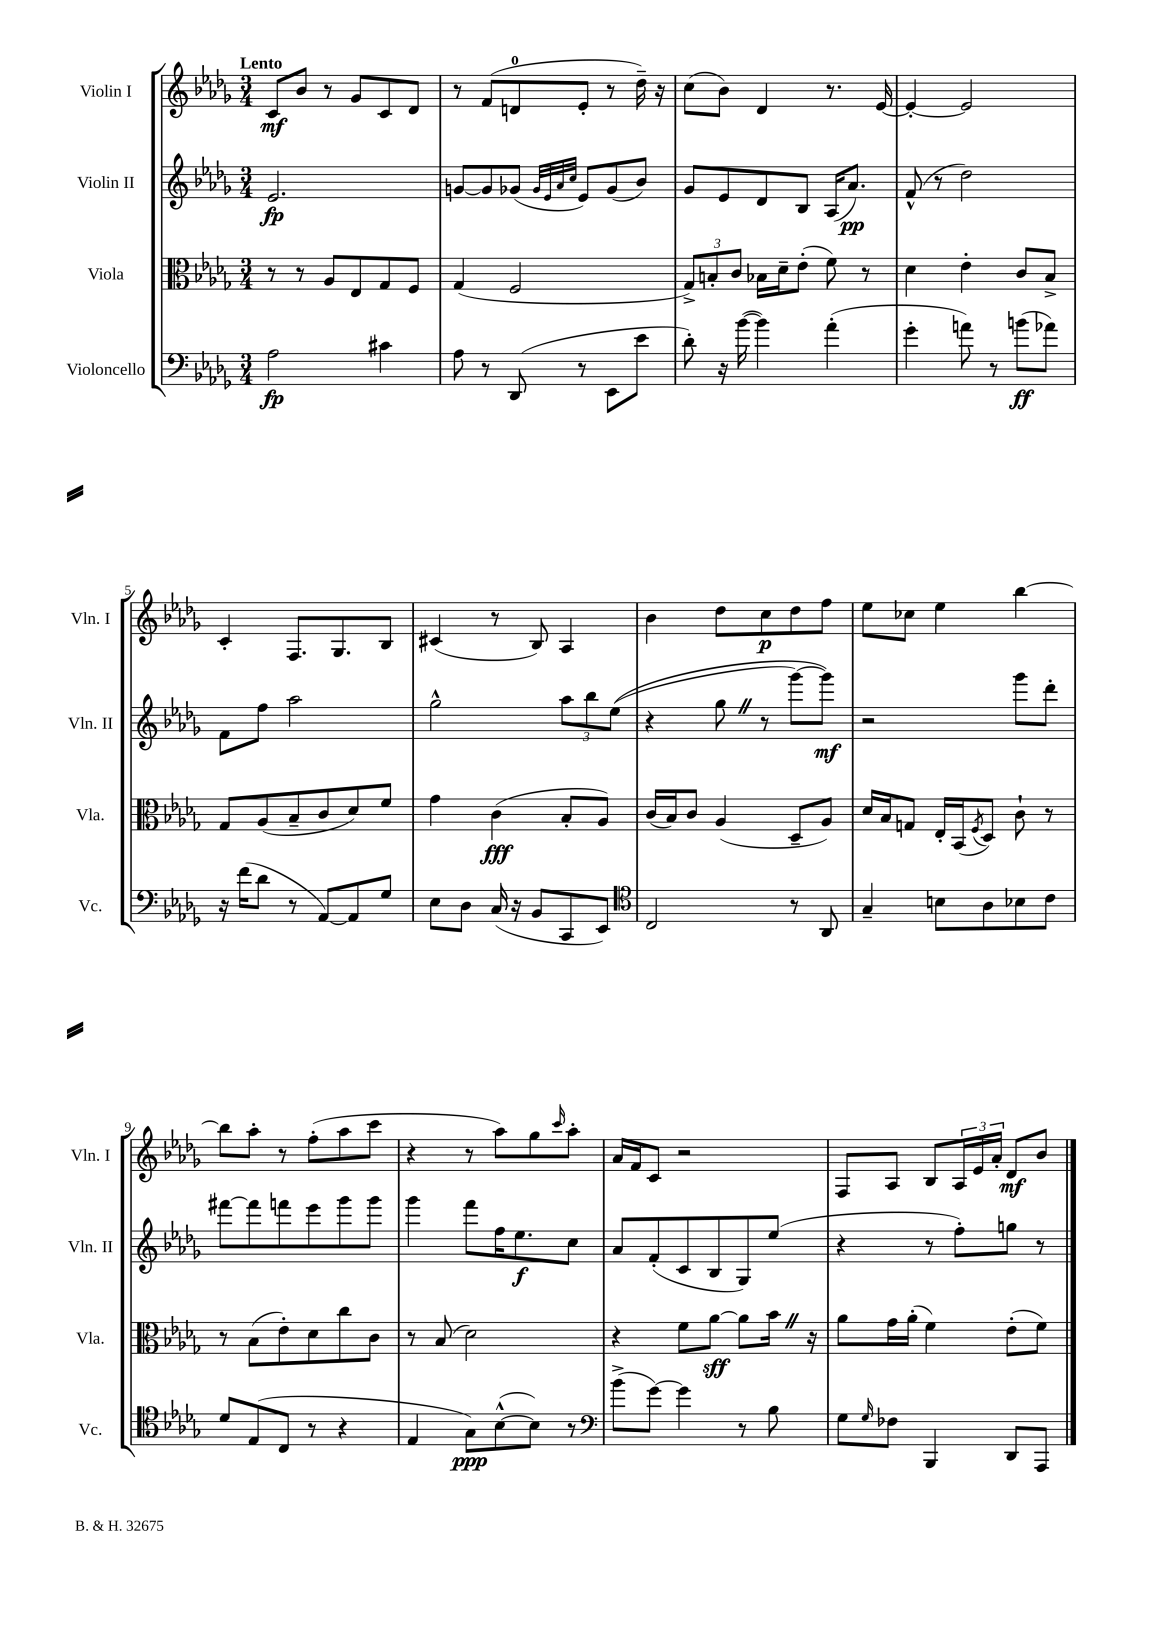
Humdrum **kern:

**kern	**dynam	**kern	**dynam	**kern	**dynam	**kern	**dynam
*part4	*part4	*part3	*part3	*part2	*part2	*part1	*part1
*staff4	*staff4	*staff3	*staff3	*staff2	*staff2	*staff1	*staff1
*I"Violoncello	*	*I"Viola	*	*I"Violin II	*	*I"Violin I	*
*I'Vc.	*	*I'Vla.	*	*I'Vln. II	*	*I'Vln. I	*
*clefF4	*	*clefC3	*	*clefG2	*	*clefG2	*
*k[b-e-a-d-g-]	*	*k[b-e-a-d-g-]	*	*k[b-e-a-d-g-]	*	*k[b-e-a-d-g-]	*
*M3/4	*	*M3/4	*	*M3/4	*	*M3/4	*
=1	=1	=1	=1	=1	=1	=1	=1
!	!	!	!	!	!	!LO:TX:a:B:t=Lento	!
2A-\	fp	8r	.	2.e-/	fp	8c/L	mf
.	.	8r	.	.	.	8b-/J	.
.	.	8A-/L	.	.	.	8r	.
.	.	8E-/	.	.	.	8g-/L	.
4c#X\	.	8G-/	.	.	.	8c/	.
.	.	8F/J	.	.	.	8d-/J	.
=2	=2	=2	=2	=2	=2	=2	=2
8A-\	.	(4G-/	.	[8gn/L	.	8r	.
8r	.	.	.	8g/]	.	(8f/L	.
(8DD-/	.	2F/	.	(8g-X/J	.	8dn/	.
.	.	.	.	32qqg-/LLL	.	.	.
.	.	.	.	32qqe-/	.	.	.
.	.	.	.	32qqa-/	.	.	.
.	.	.	.	32qqcc/JJJ	.	.	.
8r	.	.	.	8e-/L)	.	8e-'/J	.
8EE-\L	.	.	.	(8g-/	.	8r	.
8e-\J	.	.	.	8b-/J)	.	16dd-~\)	.
.	.	.	.	.	.	16r	.
=3	=3	=3	=3	=3	=3	=3	=3
8d-'\)	.	12G-^/L)	.	8g-/L	.	(8cc\L	.
.	.	12Bn'/	.	.	.	.	.
16r	.	.	.	8e-/	.	8b-\J)	.
.	.	12c/J	.	.	.	.	.
([16b-\	.	.	.	.	.	.	.
4b-\])	.	16B-X\LL	.	8d-/	.	4d-/	.
.	.	16d-~\J	.	.	.	.	.
.	.	(8e-'\J	.	8B-/J	.	.	.
(4a-'\	.	8f\)	.	(16A-/KL	.	8.r	.
.	.	.	.	8.a-/J)	pp	.	.
.	.	8r	.	.	.	.	.
.	.	.	.	.	.	[16e-/	.
=4	=4	=4	=4	=4	=4	=4	=4
4g-'\	.	4d-\	.	(8f^^/	.	4e-'/_	.
.	.	.	.	8r	.	.	.
8an\)	.	4e-'\	.	2dd-\)	.	2e-/]	.
8r	.	.	.	.	.	.	.
(8bn\L	ff	8c/L	.	.	.	.	.
8a-X\J)	.	8B-^/J	.	.	.	.	.
!!LO:LB:g=z
=5	=5	=5	=5	=5	=5	=5	=5
16r	.	8G-/L	.	8f\L	.	4c'/	.
(16f\KL	.	.	.	.	.	.	.
8d-\J	.	(8A-/	.	8ff\J	.	.	.
8r	.	8B-~/	.	2aa-\	.	8.F/L	.
[8AA-/L)	.	8c/	.	.	.	.	.
.	.	.	.	.	.	8.G-/	.
8AA-/]	.	8d-/)	.	.	.	.	.
8G-/J	.	8f/J	.	.	.	8B-/J	.
=6	=6	=6	=6	=6	=6	=6	=6
8E-\L	.	4g-\	.	2gg-^^\	.	(4c#X/	.
8D-\J	.	.	.	.	.	.	.
(16C/	.	(4c\	fff	.	.	8r	.
16r	.	.	.	.	.	.	.
8BB-/L	.	.	.	.	.	8B-/)	.
8CC/	.	8B-'/L	.	12aa-\L	.	4A-/	.
.	.	.	.	12bb-\	.	.	.
8EE-/J)	.	8A-/J)	.	.	.	.	.
.	.	.	.	((12ee-\J	.	.	.
=7	=7	=7	=7	=7	=7	=7	=7
*clefC4	*	*	*	*	*	*	*
2C/	.	(16c/LL	.	4r	.	4b-\	.
.	.	16B-/J)	.	.	.	.	.
.	.	8c/J	.	.	.	.	.
.	.	(4A-/	.	8gg-Z\	.	8dd-\L	.
.	.	.	.	8r	.	8cc\	p
8r	.	8D-~/L	.	[8ggg-\L)	.	8dd-\	.
8AA-/	.	8A-/J)	.	8ggg-\J])	mf	8ff\J	.
=8	=8	=8	=8	=8	=8	=8	=8
4G-~/	.	16d-/LL	.	2r	.	8ee-\L	.
.	.	16B-/J	.	.	.	.	.
.	.	8Gn/J	.	.	.	8cc-X\J	.
8Bn\L	.	16E-'/LL	.	.	.	4ee-\	.
.	.	(16BB-/J	.	.	.	.	.
.	.	8qF/	.	.	.	.	.
8A-\	.	8D-/J)	.	.	.	.	.
8B-X\	.	8c`\	.	8ggg-\L	.	[4bb-\	.
8c\J	.	8r	.	8ddd-'\J	.	.	.
!!LO:LB:g=z
=9	=9	=9	=9	=9	=9	=9	=9
8d-/L	.	8r	.	[8fff#X\L	.	8bb-\L]	.
(8E-/	.	(8B-\L	.	8fff#\]	.	8aa-'\J	.
8C/J	.	8e-'\)	.	8fffn\	.	8r	.
8r	.	8d-\	.	8eee-\	.	(8ff'\L	.
4r	.	8cc\	.	8ggg-\	.	8aa-\	.
.	.	8c\J	.	8ggg-\J	.	8ccc\J	.
=10	=10	=10	=10	=10	=10	=10	=10
4E-/	.	8r	.	4ggg-\	.	4r	.
.	.	(8B-/	.	.	.	.	.
8G-\L)	ppp	2d-\)	.	8fff\L	.	8r	.
([8B-^^\	.	.	.	16ff\K	.	8aa-\L)	.
.	.	.	.	8.ee-\	f	.	.
8B-\J])	.	.	.	.	.	8gg-\	.
.	.	.	.	.	.	16qqccc/	.
8r	.	.	.	8cc\J	.	8aa-'\J	.
=11	=11	=11	=11	=11	=11	=11	=11
*clefF4	*	*	*	*	*	*	*
(8b-^\L	.	4r	.	8a-/L	.	16a-/LL	.
.	.	.	.	.	.	16f/J	.
[8g-\J)	.	.	.	(8f'/	.	8c/J	.
4g-\]	.	8f\L	.	8c/	.	2r	.
.	.	[8a-\J	sff	8B-/	.	.	.
8r	.	8a-\L]	.	8G-/)	.	.	.
8B-\	.	16b-Z\Jk	.	(8ee-/J	.	.	.
.	.	16r	.	.	.	.	.
=12	=12	=12	=12	=12	=12	=12	=12
8G-\L	.	8a-\L	.	4r	.	8F/L	.
16qqG-/	.	.	.	.	.	.	.
8F-X\J	.	16g-\L	.	.	.	8A-/J	.
.	.	(16a-'\JJ	.	.	.	.	.
4BBB-/	.	4f\)	.	8r	.	8B-/L	.
.	.	.	.	8ff'\L)	.	24A-/L	.
.	.	.	.	.	.	24e-/	.
.	.	.	.	.	.	24a-'/JJ	.
8DD-/L	.	(8e-'\L	.	8ggn\J	.	8d-/L	mf
8AAA-/J	.	8f\J)	.	8r	.	8b-/J	.
==	==	==	==	==	==	==	==
*-	*-	*-	*-	*-	*-	*-	*-
